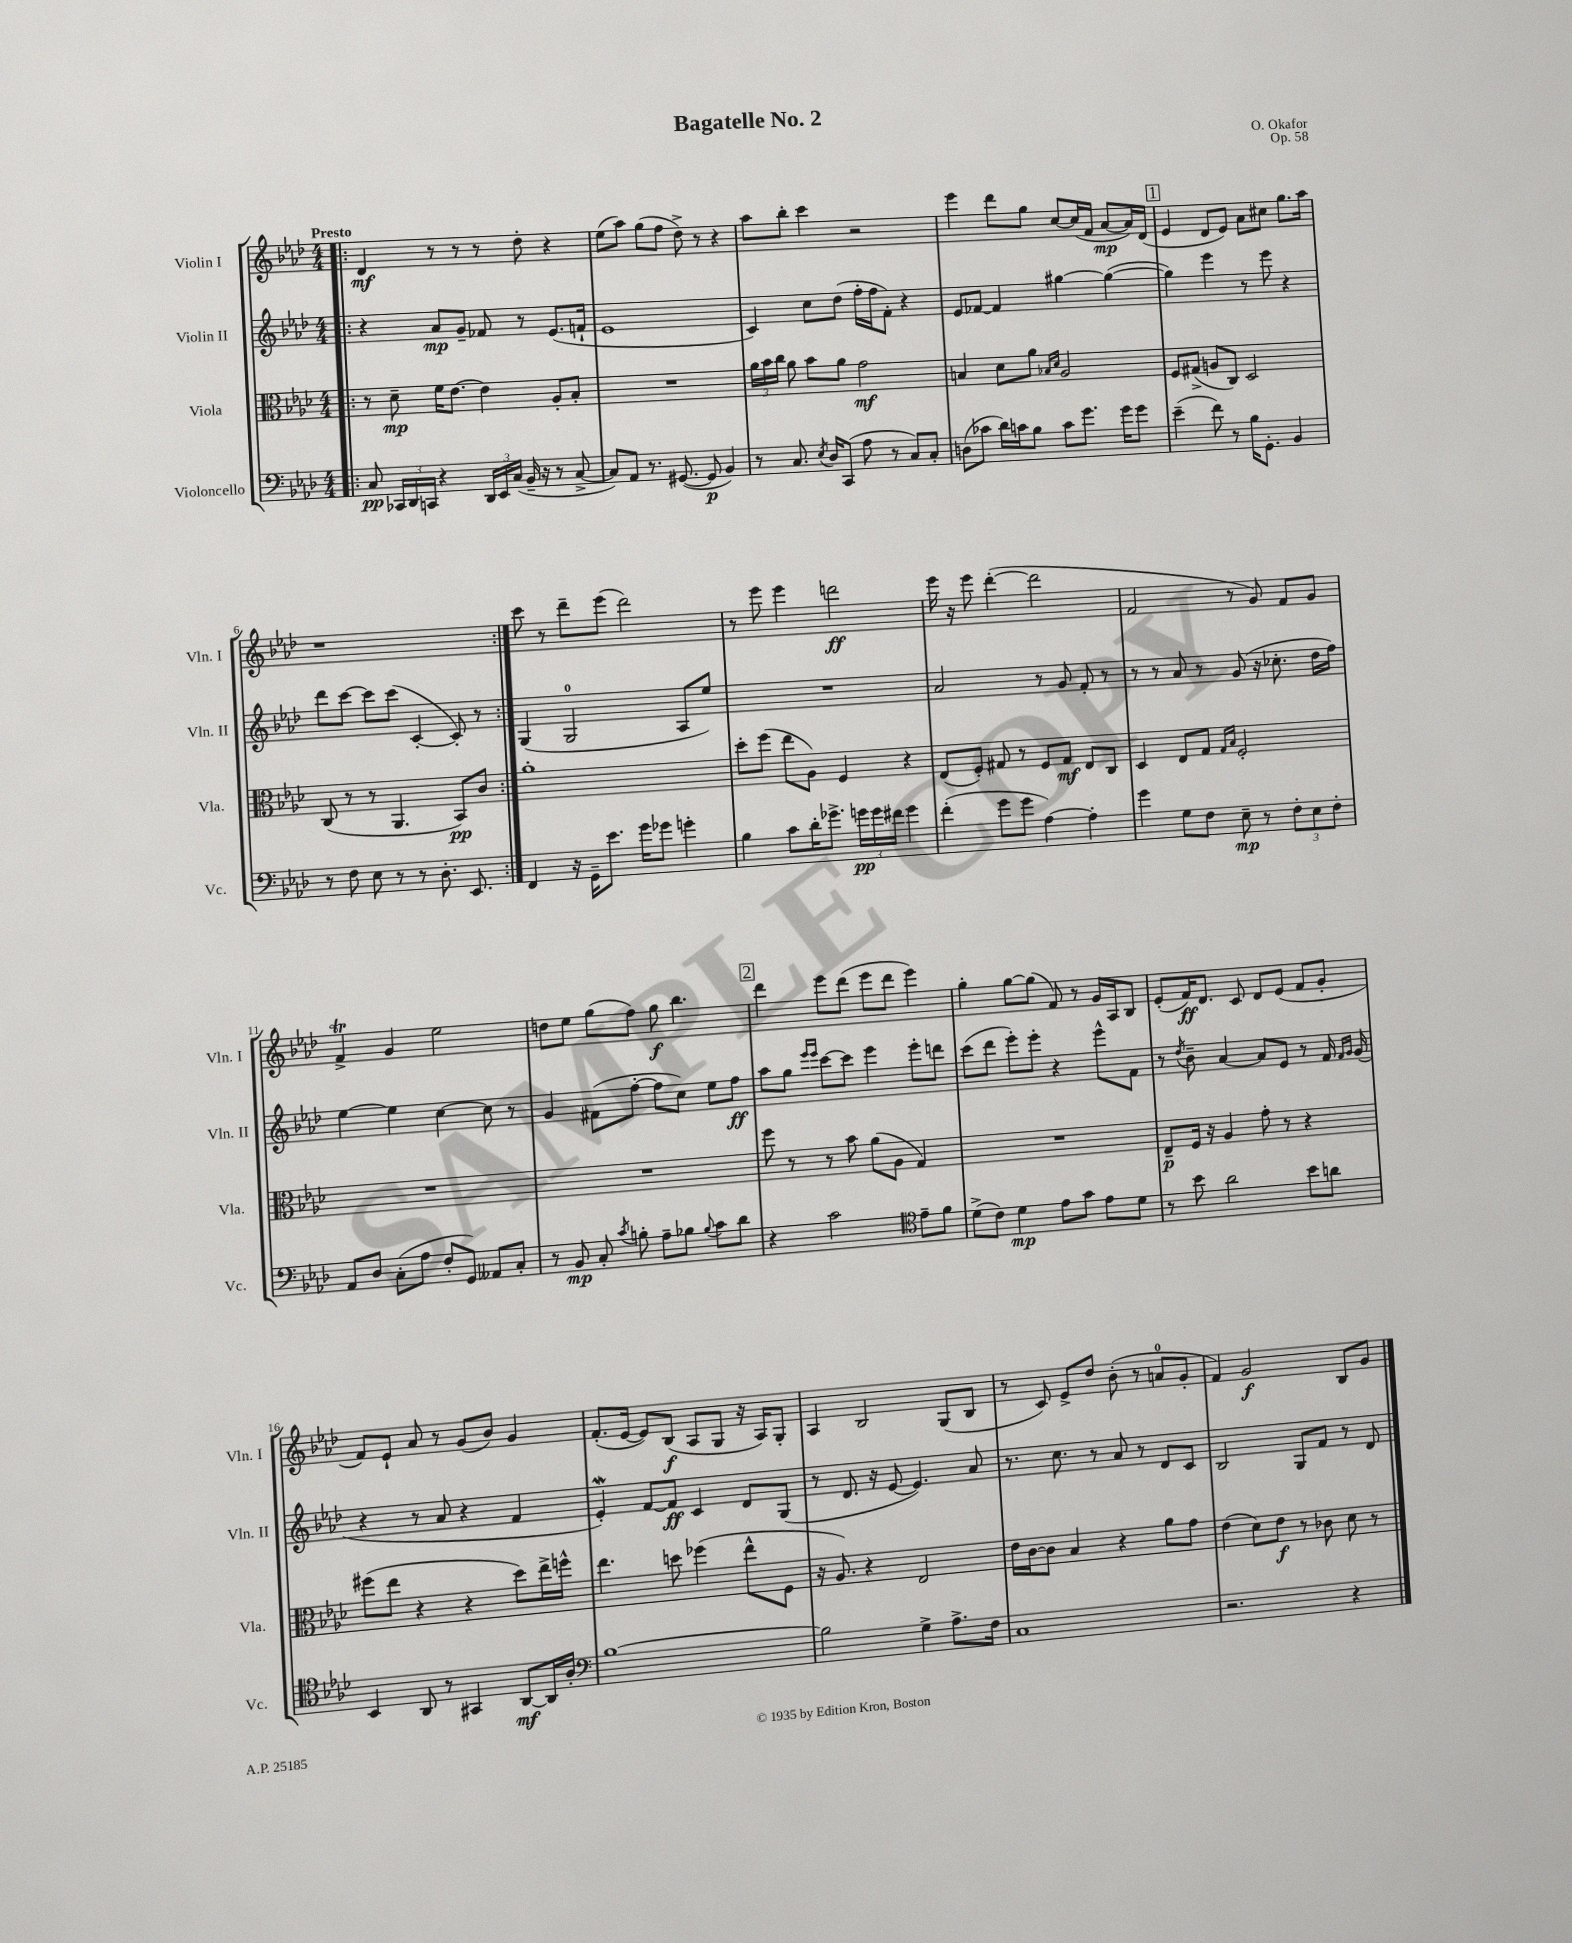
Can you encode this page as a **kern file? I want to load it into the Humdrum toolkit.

**kern	**dynam	**kern	**dynam	**kern	**dynam	**kern	**dynam
*part4	*part4	*part3	*part3	*part2	*part2	*part1	*part1
*staff4	*staff4	*staff3	*staff3	*staff2	*staff2	*staff1	*staff1
*I"Violoncello	*	*I"Viola	*	*I"Violin II	*	*I"Violin I	*
*I'Vc.	*	*I'Vla.	*	*I'Vln. II	*	*I'Vln. I	*
*clefF4	*	*clefC3	*	*clefG2	*	*clefG2	*
*k[b-e-a-d-]	*	*k[b-e-a-d-]	*	*k[b-e-a-d-]	*	*k[b-e-a-d-]	*
*M4/4	*	*M4/4	*	*M4/4	*	*M4/4	*
=1!|:	=1!|:	=1!|:	=1!|:	=1!|:	=1!|:	=1!|:	=1!|:
!	!	!	!	!	!	!LO:TX:a:B:t=Presto	!
8C/	pp	8r	.	4r	.	4d-/	mf
24CC-X/LL	.	8d-~\	mp	.	.	.	.
24DD-/	.	.	.	.	.	.	.
24CCn/JJ	.	.	.	.	.	.	.
4r	.	16f\KL	.	8a-/L	mp	8r	.
.	.	[8.e-\J	.	.	.	.	.
.	.	.	.	8g~/J	.	8r	.
24DD-/LL	.	4e-\]	.	8f-X/	.	8r	.
24EE-/	.	.	.	.	.	.	.
(24C/JJ	.	.	.	.	.	.	.
16BB-~/	.	.	.	8r	.	8dd-'\	.
16r	.	.	.	.	.	.	.
8r	.	8A-'/L	.	(8.e-/L	.	4r	.
[8C^/	.	8B-'/J	.	.	.	.	.
.	.	.	.	16fn`/Jk	.	.	.
=2	=2	=2	=2	=2	=2	=2	=2
8C/L])	.	1r	.	1e-	.	(8ee-\L	.
8AA-/J	.	.	.	.	.	8aa-\J)	.
8.r	.	.	.	.	.	(8gg\L	.
.	.	.	.	.	.	8ff\J	.
([8.GG#X/	.	.	.	.	.	.	.
.	.	.	.	.	.	8dd-^\)	.
8GG#/]	p	.	.	.	.	8r	.
4BB-/)	.	.	.	.	.	4r	.
=3	=3	=3	=3	=3	=3	=3	=3
8r	.	24a-\LL	.	4c/)	.	8aa-\L	.
.	.	24b-\	.	.	.	.	.
.	.	24cc\JJ	.	.	.	.	.
8.C/	.	8a-\	.	.	.	8bb-'\J	.
.	.	8b-\L	.	8cc\L	.	4ccc\	.
8qE-/	.	.	.	.	.	.	.
16D-/KL	.	.	.	.	.	.	.
(8CC/J	.	8a-\J	.	(8dd-\J	.	.	.
8A-\	.	2g\	mf	16ff'\LL	.	2r	.
.	.	.	.	16ff\J	.	.	.
8r	.	.	.	8f'\J)	.	.	.
8C/L)	.	.	.	4r	.	.	.
8C'/J	.	.	.	.	.	.	.
=4	=4	=4	=4	=4	=4	=4	=4
(8Dn\L	.	4Bn/	.	8e-/L	.	4eee-\	.
8c-X\J	.	.	.	[8f-X/J	.	.	.
16d-\LL)	.	8d-\L	.	4f-/]	.	8ddd-\L	.
16cn\J	.	.	.	.	.	.	.
8B-\J	.	8a-\J	.	.	.	8gg\J	.
.	.	16qqB-X/LL	.	.	.	.	.
.	.	16qqd-/JJ	.	.	.	.	.
8c\L	.	2A-/	.	[4gg#X\	.	[8cc/L	.
8.g\J	.	.	.	.	.	(16cc/L]	.
.	.	.	.	.	.	16f/JJ	.
.	.	.	.	(4gg#\_	.	[8a-/L	mp
16g\KL	.	.	.	.	.	.	.
8g\J	.	.	.	.	.	16a-/L])	.
.	.	.	.	.	.	(16d-/JJ	.
!!LO:REH:place=s1:t=1
=5	=5	=5	=5	=5	=5	=5	=5
(4e-~\	.	8F/L	.	4gg#\])	.	4e-/	.
.	.	(8G#X^/J	.	.	.	.	.
8f\)	.	8An/L	.	4eee-\	.	8d-/L	.
8r	.	8C/J)	.	.	.	8e-/J)	.
16B-\KL	.	2D-/	.	8r	.	8a-\L	.
8.GG'\J	.	.	.	.	.	.	.
.	.	.	.	8eee-\	.	8cc#X\J	.
4BB-/	.	.	.	4r	.	8.gg\L	.
.	.	.	.	.	.	16aa-\Jk	.
!!LO:LB:g=z
=6	=6	=6	=6	=6	=6	=6	=6
8r	.	(8C/	.	8ddd-\L	.	1r	.
8F\	.	8r	.	[8ccc\J	.	.	.
8E-\	.	8r	.	8ccc\L]	.	.	.
8r	.	4.AA-/	.	(8ccc\J	.	.	.
8r	.	.	.	[4c'/	.	.	.
8.D-'\	.	.	.	.	.	.	.
.	.	8BB-/L)	pp	8c'/])	.	.	.
8.EE-/	.	.	.	.	.	.	.
.	.	8c/J	.	8r	.	.	.
=7:|!	=7:|!	=7:|!	=7:|!	=7:|!	=7:|!	=7:|!	=7:|!
4FF/	.	1a-'	.	(4G/	.	8ccc\	.
.	.	.	.	.	.	8r	.
16r	.	.	.	2G/	.	8ddd-~\L	.
16GG~\KL	.	.	.	.	.	.	.
8.e-\J	.	.	.	.	.	(8eee-\J	.
.	.	.	.	.	.	2ddd-\)	.
16g\KL	.	.	.	.	.	.	.
8g-X\J	.	.	.	.	.	.	.
4gn'\	.	.	.	8A-/L	.	.	.
.	.	.	.	8ee-/J)	.	.	.
=8	=8	=8	=8	=8	=8	=8	=8
4B-\	.	8dd-'\L	.	1r	.	8r	.
.	.	(8ff\J	.	.	.	8eee-\	.
8c\L	.	8ee-\L	.	.	.	4eee-\	.
16d-'\K	.	8A-\J)	.	.	.	.	.
8.g-X^\J	.	.	.	.	.	.	.
.	.	4F/	.	.	.	2dddn\	ff
24gn\LL	pp	.	.	.	.	.	.
24g\	.	.	.	.	.	.	.
24f#X\JJ	.	.	.	.	.	.	.
4g\	.	4r	.	.	.	.	.
=9	=9	=9	=9	=9	=9	=9	=9
(4f'\	.	(8E-/L	.	2a-/	.	16eee-\	.
.	.	.	.	.	.	16r	.
.	.	8F'/J)	.	.	.	8eee-\	.
8g\L	.	8G#X/	.	.	.	([4ddd-'\	.
8g\J	.	8r	.	.	.	.	.
[4A-\)	.	8F/L	.	8r	.	2ddd-\]	.
.	.	8G#/J	mf	8g/	.	.	.
4A-'\]	.	8E-/L	.	8f'/	.	.	.
.	.	8C/J	.	8r	.	.	.
=10	=10	=10	=10	=10	=10	=10	=10
4g\	.	4D-/	.	8r	.	2f/	.
.	.	.	.	8r	.	.	.
8G\L	.	8E-/L	.	8a-/	.	.	.
8F\J	.	8G/J	.	8r	.	.	.
.	.	16qqG/LL	.	.	.	.	.
.	.	16qqB-/JJ	.	.	.	.	.
8E-~\	mp	2F'/	.	(8g/	.	8r	.
8r	.	.	.	16r	.	8g/)	.
.	.	.	.	8.cc-X'\	.	.	.
12F'\L	.	.	.	.	.	8f/L	.
12E-\	.	.	.	.	.	.	.
.	.	.	.	16dd-\LL	.	8g/J	.
12F'\J	.	.	.	.	.	.	.
.	.	.	.	16ff\JJ)	.	.	.
!!LO:LB:g=z
=11	=11	=11	=11	=11	=11	=11	=11
8AA-/L	.	1r	.	[4ee-\	.	4fT^/	.
8D-/J	.	.	.	.	.	.	.
(8C'\L	.	.	.	4ee-\]	.	4g/	.
8A-\J	.	.	.	.	.	.	.
8F'/L	.	.	.	[4cc\	.	2ee-\	.
8GG/J)	.	.	.	.	.	.	.
8AA--X/L	.	.	.	8cc\]	.	.	.
8C'/J	.	.	.	8r	.	.	.
=12	=12	=12	=12	=12	=12	=12	=12
8r	.	1r	.	4g/	.	8ddn\L	.
8BB-/	mp	.	.	.	.	8ee-\J	.
8C'/	.	.	.	(8f#X\L	.	(8gg\L	.
8qc/	.	.	.	.	.	.	.
8Bn'\	.	.	.	[8ff'\J	.	8ff\J)	.
8A-~\L	.	.	.	8ff\L]	.	8gg\	f
8B-X\J	.	.	.	8cc\J)	.	4.bb-\	.
8qqB-/	.	.	.	.	.	.	.
8c\L	.	.	.	8ee-\L	.	.	.
8d-\J	.	.	.	8ff\J	ff	.	.
!!LO:REH:place=s1:t=2
=13	=13	=13	=13	=13	=13	=13	=13
4r	.	8ff\	.	8aa-\L	.	4ddd-\	.
.	.	8r	.	8gg\J	.	.	.
.	.	.	.	16qqeee-/LL	.	.	.
.	.	.	.	16qqeee-/JJ	.	.	.
2c\	.	8r	.	[8ccc\L	.	8eee-\L	.
.	.	8b-\	.	8ccc\J]	.	(8ddd-\J	.
.	.	(8a-\L	.	4eee-\	.	8eee-\L	.
.	.	8A-\J	.	.	.	8ddd-\J	.
*clefC4	*	*	*	*	*	*	*
8e-~\L	.	4G/)	.	8eee-'\L	.	4eee-\)	.
8f\J	.	.	.	8dddn\J	.	.	.
=14	=14	=14	=14	=14	=14	=14	=14
(8d-^\L	.	1r	.	(8ccc\L	.	4gg'\	.
8c\J)	.	.	.	8ddd-\J	.	.	.
4d-\	mp	.	.	8eee-'\L)	.	[8gg\L	.
.	.	.	.	8eee-'\J	.	(8gg\J]	.
8e-\L	.	.	.	4r	.	8f/)	.
8g\J	.	.	.	.	.	8r	.
8e-\L	.	.	.	8eee-^^\L	.	16g/LL	.
.	.	.	.	.	.	16A-/J	.
8d-\J	.	.	.	8f\J	.	8B-/J	.
=15	=15	=15	=15	=15	=15	=15	=15
8r	.	8E-~/L	p	8r	.	(8e-'/L	.
.	.	.	.	8qdd-/	.	.	.
8b-\	.	16F/Jk	.	8b-~\	.	16f/K)	ff
.	.	16r	.	.	.	8.d-/J	.
2a-\	.	4A-/	.	[4a-/	.	.	.
.	.	.	.	.	.	8c/	.
.	.	8g'\	.	8a-/L]	.	8d-/L	.
.	.	8r	.	8e-/J	.	(8e-/J	.
8b-\L	.	4r	.	8r	.	8f/L	.
8an\J	.	.	.	16f/	.	8g'/J	.
.	.	.	.	16qqf/LL	.	.	.
.	.	.	.	16qqg/JJ	.	.	.
.	.	.	.	(16g/	.	.	.
!!LO:LB:g=z
=16	=16	=16	=16	=16	=16	=16	=16
4BB-/	.	(8ff#X\L	.	4r	.	8f/L)	.
.	.	8ee-\J	.	.	.	8e-`/J	.
8AA-/	.	4r	.	8r	.	8a-/	.
8r	.	.	.	8a-/	.	8r	.
4GG#X/	.	4r	.	4r	.	(8g/L	.
.	.	.	.	.	.	8b-/J)	.
[8AA-/L	mf	8dd-\L)	.	4f/	.	4g/	.
16AA-/L]	.	16ee-^\L	.	.	.	.	.
16A-'/JJ	.	16ffn^^\JJ	.	.	.	.	.
=17	=17	=17	=17	=17	=17	=17	=17
*clefF4	*	*	*	*	*	*	*
[1B-	.	4.ee-\	.	4e-W'/)	.	(8.f'/L	.
.	.	.	.	.	.	[16e-/Jk	.
.	.	.	.	[8f/L	.	8e-/L])	.
.	.	8ddn\	.	8f/J]	ff	(8B-/J	f
.	.	(4ff-X\	.	4c/	.	8A-/L	.
.	.	.	.	.	.	8G/J	.
.	.	8ee-^^\L	.	8d-/L	.	16r	.
.	.	.	.	.	.	16A-/KL)	.
.	.	8F\J	.	(8G/J	.	8G'/J	.
=18	=18	=18	=18	=18	=18	=18	=18
2B-\]	.	16r	.	8r	.	4A-/	.
.	.	8.A-/)	.	.	.	.	.
.	.	.	.	8.d-/	.	.	.
.	.	4r	.	.	.	2B-/	.
.	.	.	.	16r	.	.	.
.	.	.	.	[8e-/	.	.	.
4G^\	.	2E-/	.	4.e-/])	.	.	.
8.A-^\L	.	.	.	.	.	(8G/L	.
.	.	.	.	8a-/	.	8B-/J	.
16F\Jk	.	.	.	.	.	.	.
=19	=19	=19	=19	=19	=19	=19	=19
1C	.	16e-\LL	.	8.r	.	8r	.
.	.	[16c\J	.	.	.	.	.
.	.	8c\J]	.	.	.	8c/)	.
.	.	.	.	8.cc\	.	.	.
.	.	4B-/	.	.	.	8e-^/L	.
.	.	.	.	8r	.	8dd-/J	.
.	.	4r	.	8a-/	.	(8b-'\	.
.	.	.	.	8r	.	8r	.
.	.	8a-\L	.	8d-/L	.	8an/L	.
.	.	8g\J	.	8c/J	.	8g'/J	.
=20	=20	=20	=20	=20	=20	=20	=20
2.r	.	(4e-\	.	2B-/	.	4f/)	.
.	.	8d-\L)	.	.	.	2g/	f
.	.	8e-\J	f	.	.	.	.
.	.	8r	.	8G/L	.	.	.
.	.	8c-X\	.	8f/J	.	.	.
4r	.	8d-\	.	8r	.	8B-/L	.
.	.	8r	.	8d-/	.	8g/J	.
==	==	==	==	==	==	==	==
*-	*-	*-	*-	*-	*-	*-	*-
